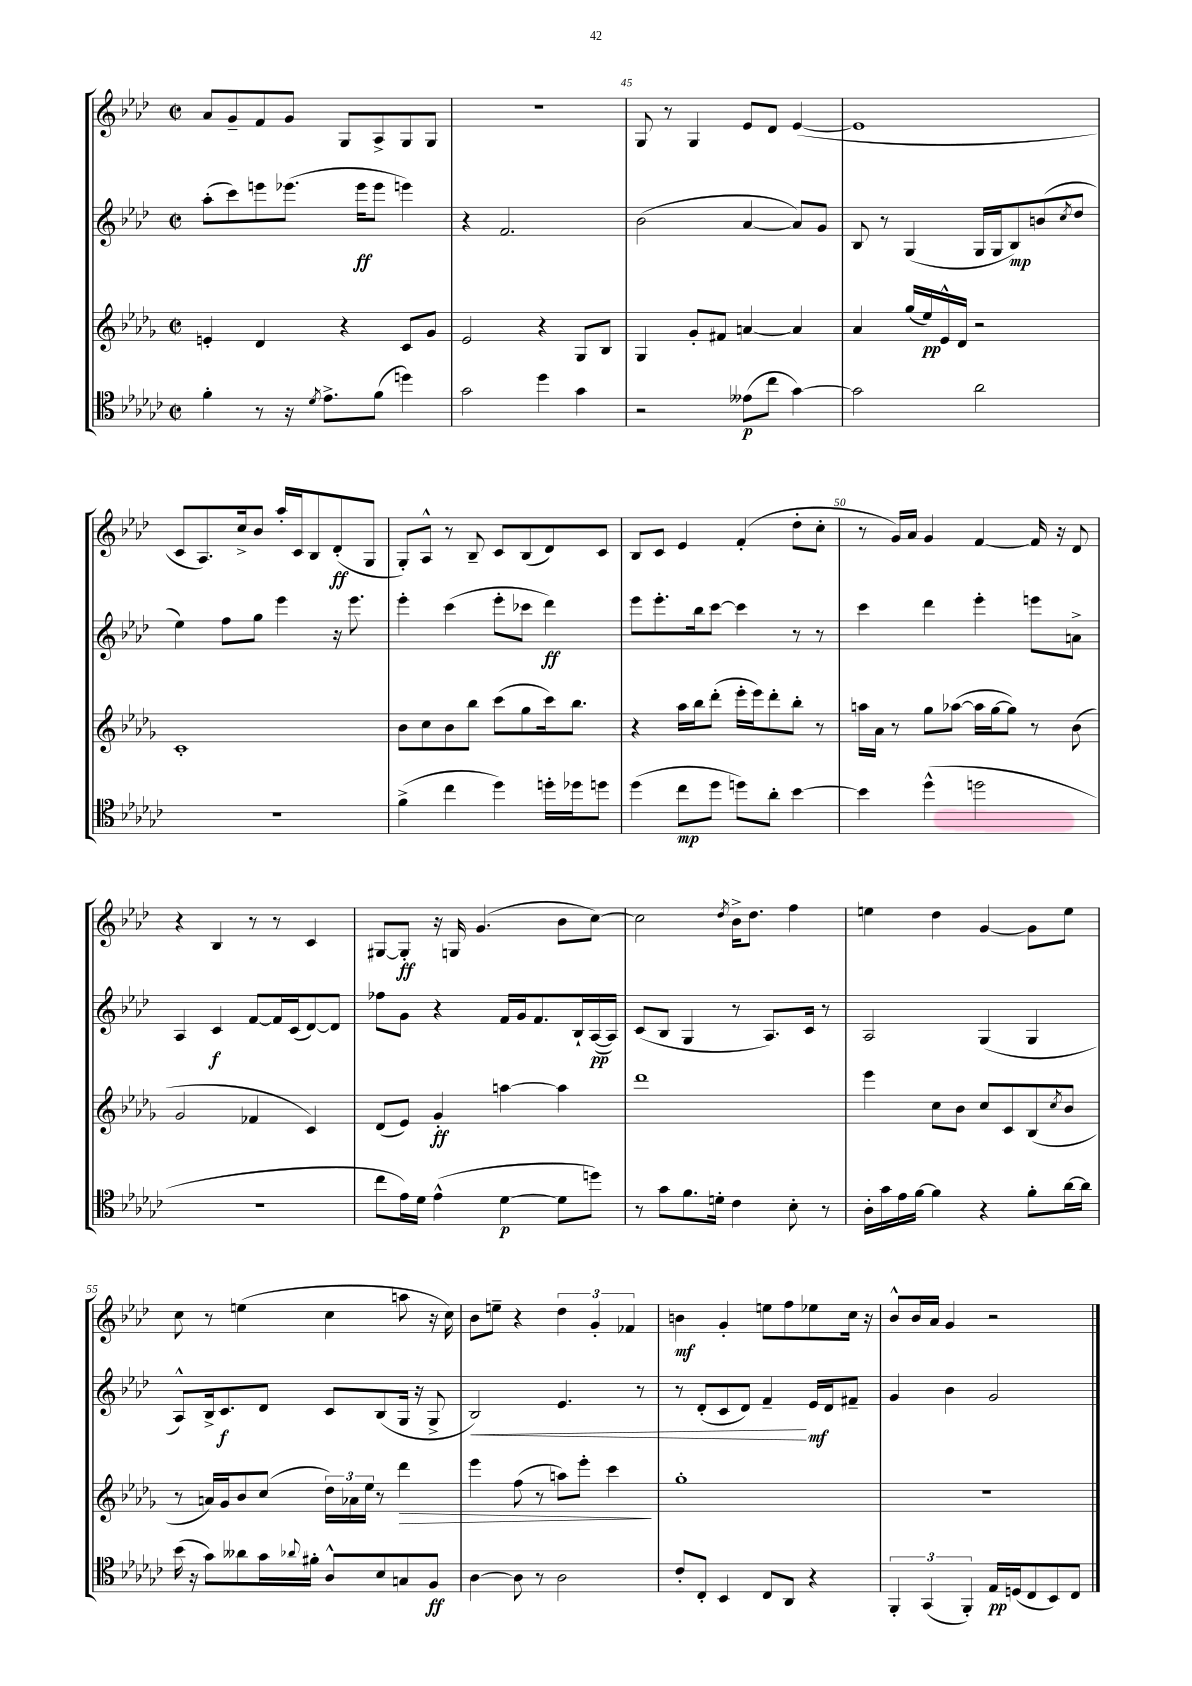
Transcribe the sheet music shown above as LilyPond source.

<<
\new StaffGroup <<
\new Staff = "s0" {
    \clef treble \key aes \major \defaultTimeSignature \time 2/2
    aes'8 g'8-- f'8 g'8 g8 aes8-> g8 g8 |
    r1 |
    g8 r8 g4 ees'8 des'8 ees'4~( |
    ees'1 |
    c'8 aes8.) c''16-> bes'8 aes''16-. c'16 bes8 des'8-.\ff( g8 |
    g8-.) aes8-^ r8 bes8-- c'8 bes8( des'8) c'8 |
    bes8 c'8 ees'4 f'4-.( des''8-. c''8-. |
    r8 g'16) aes'16 g'4 f'4~ f'16 r16 des'8 |
    r4 bes4 r8 r8 c'4 |
    gis8~ gis8-.\ff r16 g16 g'4.( bes'8 c''8~) |
    c''2 \acciaccatura { des''8 } bes'16-> des''8. f''4 |
    e''4 des''4 g'4~ g'8 e''8 |
    c''8 r8 e''4( c''4 a''8 r16 c''16) |
    bes'8 e''8-- r4 \tuplet 3/2 { des''4 g'4-. fes'4 } |
    b'4\mf g'4-. e''8 f''8 ees''8 c''16 r16 |
    bes'8-^ bes'16 aes'16 g'4 r2 \bar "|." |
}
\new Staff = "s1" {
    \clef treble \key aes \major \defaultTimeSignature \time 2/2
    aes''8-.( c'''8) e'''8 ees'''8.( ees'''16\ff ees'''8 e'''4) |
    r4 f'2. |
    bes'2( aes'4~ aes'8) g'8 |
    bes8 r8 g4( g16 g16 bes8\mp) b'8( \acciaccatura { c''8 } des''8 |
    ees''4) f''8 g''8 ees'''4 r16 ees'''8. |
    ees'''4-. c'''4( ees'''8-. ces'''8 des'''4\ff) |
    ees'''8 ees'''8.-. bes''16 c'''8~ c'''4 r8 r8 |
    c'''4 des'''4 ees'''4-. e'''8 a'8-> |
    aes4 c'4\f f'8~ f'16 c'16( des'8~) des'8 |
    fes''8 g'8 r4 f'16 g'16 f'8. bes16-! aes16~\pp( aes16) |
    c'8( bes8 g4 r8 aes8.) c'16 r8 |
    aes2 g4( g4 |
    aes8-^) bes16-> c'8.\f des'8 c'8 bes8( g16 r16 g8-> |
    bes2\<) ees'4. r8 |
    r8 des'8-.( c'8 des'8) f'4--\! ees'16\mf des'16 fis'8-- |
    g'4 bes'4 g'2 \bar "|." |
}
\new Staff = "s2" {
    \clef treble \key des \major \defaultTimeSignature \time 2/2
    e'4-. des'4 r4 c'8 ges'8 |
    ees'2 r4 ges8 bes8 |
    ges4 ges'8-. fis'8 a'4~ a'4 |
    aes'4 ges''16( ees''16\pp) ees'16-^ des'16 r2 |
    c'1-. |
    bes'8 c''8 bes'8 bes''8 c'''8( ges''8 c'''16) bes''8. |
    r4 aes''16 bes''16 des'''8-.( ees'''16-. ees'''16) des'''8-. bes''8-. r8 |
    a''16 aes'16 r8 ges''8 aes''8~( aes''16 ges''16~ ges''8) r8 bes'8( |
    ges'2 fes'4 c'4) |
    des'8( ees'8) ges'4-.\ff a''4~ a''4 |
    des'''1 |
    ees'''4 c''8 bes'8 c''8 c'8 bes8( \acciaccatura { c''8 } bes'8 |
    r8 a'16) ges'16 bes'8 c''8( \tuplet 3/2 { des''16) aes'16 ees''16 } r8 des'''4\> |
    ees'''4 f''8( r8 a''8) ees'''8-. c'''4\! |
    ges''1-. |
    R1 \bar "|." |
}
\new Staff = "s3" {
    \clef tenor \key ges \major \defaultTimeSignature \time 2/2
    f'4-. r8 r16 \acciaccatura { des'8 } ees'8.-> f'8( d''4) |
    ges'2 des''4 ges'4 |
    r2 eeses'8\p( ces''8 ges'4~) |
    ges'2 aes'2 |
    R1 |
    f'4->( ces''4 des''4) d''16-. des''16 d''8 |
    des''4( ces''8\mp des''8 d''8) aes'8-. bes'4~ |
    bes'4 des''4-^( d''2 |
    r1 |
    ces''8 ees'16) des'16 ees'4-^( des'4~\p des'8 d''8) |
    r8 ges'8 f'8. d'16-. ces'4 bes8-. r8 |
    aes16-. ges'16 ees'16 f'16~ f'4 r4 f'8-. aes'16~ aes'16 |
    bes'16( r16 ges'8) aeses'8 ges'16 \appoggiatura { aes'8 } fis'16-. aes8-^ bes8 g8 f8\ff |
    aes4~ aes8 r8 aes2 |
    ces'8-. ces8-. bes,4 ces8 aes,8 r4 |
    \tuplet 3/2 { f,4-. ges,4( f,4-.) } ees16\pp d16( ces8 bes,8) ces8 \bar "|." |
}
>>
>>
\layout { \context { \Score currentBarNumber = #43 \override BarNumber.break-visibility = ##(#f #t #t) barNumberVisibility = #(every-nth-bar-number-visible 5) } }
